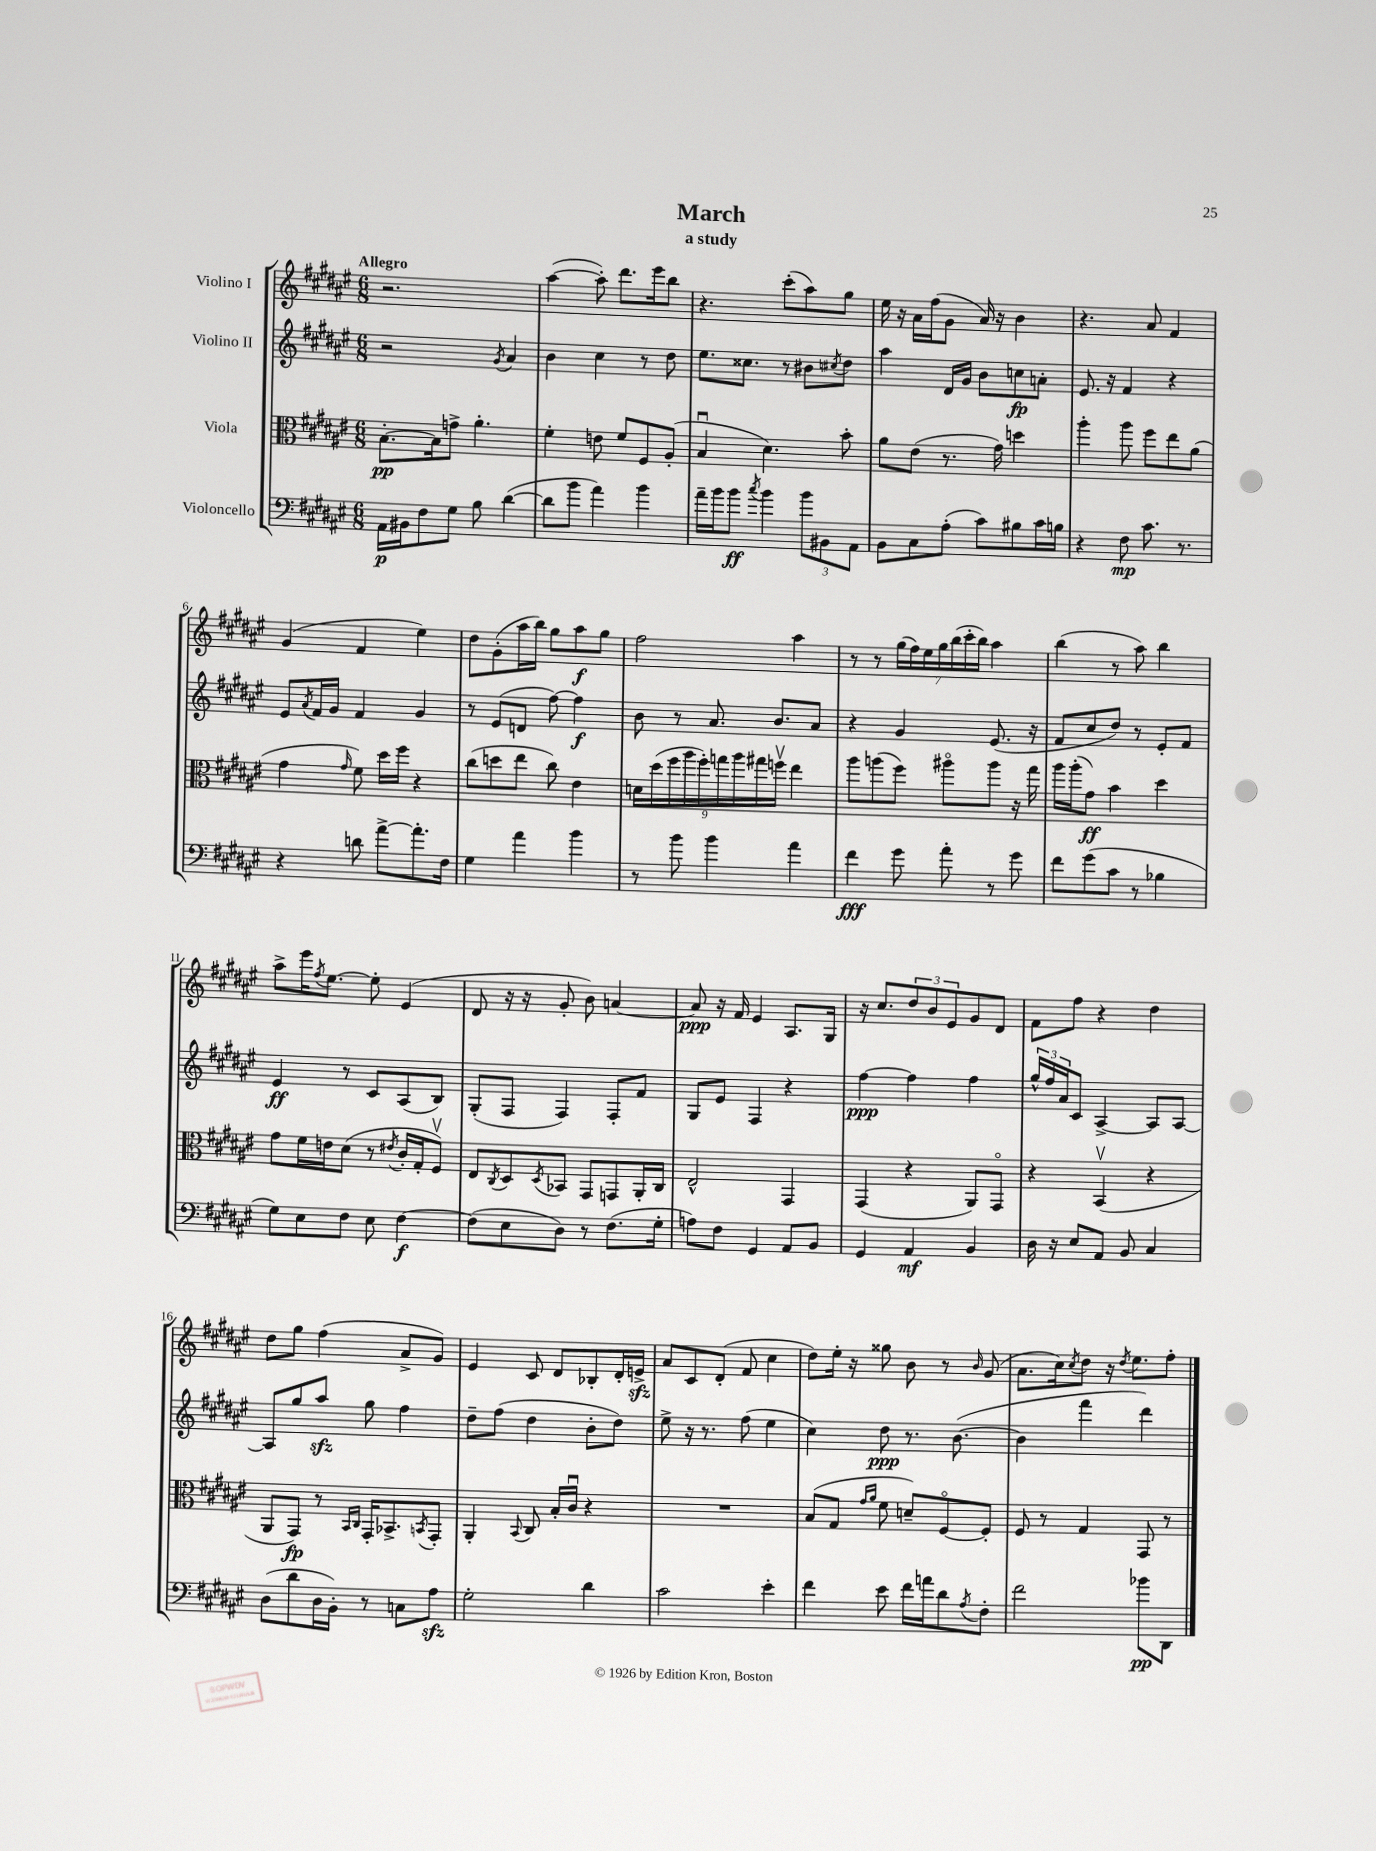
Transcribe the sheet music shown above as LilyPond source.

\header { title = "March" subtitle = "a study" }
<<
\new StaffGroup <<
\new Staff = "s0" \with { instrumentName = "Violino I" } {
    \clef treble \key fis \major \numericTimeSignature \time 6/8 \tempo "Allegro"
    r2. |
    ais''4~( ais''8-.) dis'''8. eis'''16 b''8 |
    r4. cis'''8-.( ais''8) gis''8 |
    eis''16 r16 ais'16 fis''16( gis'8 ais'16) r16 b'4 |
    r4. ais'8 fis'4 |
    gis'4( fis'4 eis''4) |
    dis''8 gis'8-.( ais''16 b''16) gis''8 ais''8\f gis''8 |
    fis''2 ais''4 |
    r8 r8 \tuplet 7/4 { gis''16( fis''16) eis''16 gis''16 b''16( cis'''16-. b''16) } ais''4 |
    b''4( r8 ais''8) b''4 |
    ais''8-> eis'''16 \acciaccatura { fis''8 } eis''8.~ eis''8-. eis'4( |
    dis'8 r16 r16 gis'8-. b'8) a'4~ |
    a'8\ppp r16 fis'16 eis'4 ais8. gis16 |
    r16 cis''8. \tuplet 3/2 { dis''8 b'8 eis'8 } gis'8 dis'8 |
    fis'8 fis''8 r4 dis''4 |
    dis''8 gis''8 fis''4( ais'8-> gis'8) |
    eis'4 cis'8 dis'8 bes8-. dis'16-. e'16->\sfz |
    ais'8 cis'8 dis'8-.( fis'8 cis''4 |
    dis''8) eis''16-. r16 gisis''8 b'8 r8 \grace { b'16 } gis'8( |
    ais'8. cis''16) \acciaccatura { cis''8 } dis''8 r16 \acciaccatura { dis''8 } eis''8. fis''8-. \bar "|." |
}
\new Staff = "s1" \with { instrumentName = "Violino II" } {
    \clef treble \key fis \major \numericTimeSignature \time 6/8
    r2 \acciaccatura { gis'8 } ais'4 |
    b'4 cis''4 r8 dis''8 |
    eis''8. cisis''8. r8 bis'8 \acciaccatura { cis''8 } dis''8 |
    ais''4 dis'16 gis'16 b'8 c''8\fp a'8-. |
    eis'8. r16 fis'4 r4 |
    eis'8 \acciaccatura { ais'8 } fis'16 gis'16 fis'4 gis'4 |
    r8 eis'8( d'8 fis''8~) fis''4\f |
    b'8 r8 ais'8. b'8. ais'8 |
    r4 gis'4 eis'8.( r16 |
    fis'8 cis''8 dis''8) r8 eis'8-. fis'8 |
    eis'4\ff r8 cis'8 ais8( b8) |
    gis8-.( fis8 fis4) fis8-. fis'8 |
    gis8 eis'8 fis4 r4 |
    fis''4~\ppp fis''4 fis''4 |
    \tuplet 3/2 { gis''16-^ fis''16 ais'16 } cis'8 ais4~-> ais8 ais8~ |
    ais8 gis''8 ais''8\sfz gis''8 fis''4 |
    dis''8-- fis''8( dis''4 b'8-. dis''8) |
    eis''8-> r16 r8. fis''8( eis''4 |
    cis''4) dis''8\ppp r8. b'8.~( |
    b'4 fis'''4 dis'''4) \bar "|." |
}
\new Staff = "s2" \with { instrumentName = "Viola" } {
    \clef alto \key fis \major \numericTimeSignature \time 6/8
    b8.~-.\pp b16 g'8-> ais'4.-. |
    fis'4-. e'8 fis'8 fis8 ais8-.( |
    b4\downbow dis'4.) b'8-. |
    ais'8 eis'8( r8. gis'16) d''4 |
    ais''4-. ais''8 fis''8 eis''8 ais'8( |
    gis'4 \grace { gis'16 } fis'8) dis''16 fis''16 r4 |
    cis''8( d''8 eis''8 cis''8) eis'4 |
    \tuplet 9/8 { d'16 dis''16( fis''16 ais''16 fis''16-.) g''16 ais''16 gis''16 f''16\upbow } eis''4 |
    ais''8 a''8( fis''8) ais''8\flageolet ais''8 r16 gis''16 |
    ais''16 ais''16-.( gis'8\ff) b'4 dis''4 |
    gis'8 fis'16 e'16 dis'8( r8 \acciaccatura { eis'8 } cis'16-. gis16-. fis8\upbow) |
    eis8 \acciaccatura { cis8 } dis8 \acciaccatura { dis8 } bes,8 gis,8 g,8 ais,16-. cis16 |
    eis2-^ gis,4 |
    gis,4( r4 ais,8) gis,8\flageolet |
    r4 b,4\upbow( r4 |
    ais,8 gis,8\fp) r8 \grace { b,16 cis16 } gis,16-. bes,8.-> \acciaccatura { b,8 } gis,8-. |
    ais,4-. \appoggiatura { b,8 } cis8 b16-. cis'16\downbow r4 |
    R2. |
    b8( gis8 \grace { gis'16 ais'16 } fis'8 d'8--) fis8~\flageolet fis8-. |
    fis8 r8 gis4 gis,8 r8 \bar "|." |
}
\new Staff = "s3" \with { instrumentName = "Violoncello" } {
    \clef bass \key fis \major \numericTimeSignature \time 6/8
    ais,16\p bis,16 fis8 gis8 b8 dis'4~( |
    dis'8 b'8 ais'4) b'4 |
    ais'16-- b'16 b'8\ff \acciaccatura { cis''8 } b'4 \tuplet 3/2 { b'8 bis,8 ais,8 } |
    b,8 cis8 ais8-.( cis'8) bis8 cis'16 b16 |
    r4 fis8\mp cis'8. r8. |
    r4 d'8 ais'8~-> ais'8.-. fis16 |
    gis4 ais'4 b'4 |
    r8 b'8 b'4 ais'4 |
    fis'4\fff gis'8 ais'8-. r8 gis'8 |
    fis'8 gis'8( cis'8 r8 bes4 |
    gis8) eis8 fis8 eis8 fis4~\f |
    fis8( eis8 dis8) r8 fis8.( gis16-. |
    a8) fis8 gis,4 ais,8 b,8 |
    gis,4 ais,4\mf b,4 |
    dis16 r16 eis8 ais,8 b,8 cis4 |
    dis8( dis'8 dis16 b,16-.) r8 c8 ais8\sfz |
    gis2-. dis'4 |
    cis'2 eis'4-. |
    fis'4 eis'8 fis'16 a'16 dis'8 \acciaccatura { ais8 } fis8-. |
    fis'2 bes'8\pp dis,8 \bar "|." |
}
>>
>>
